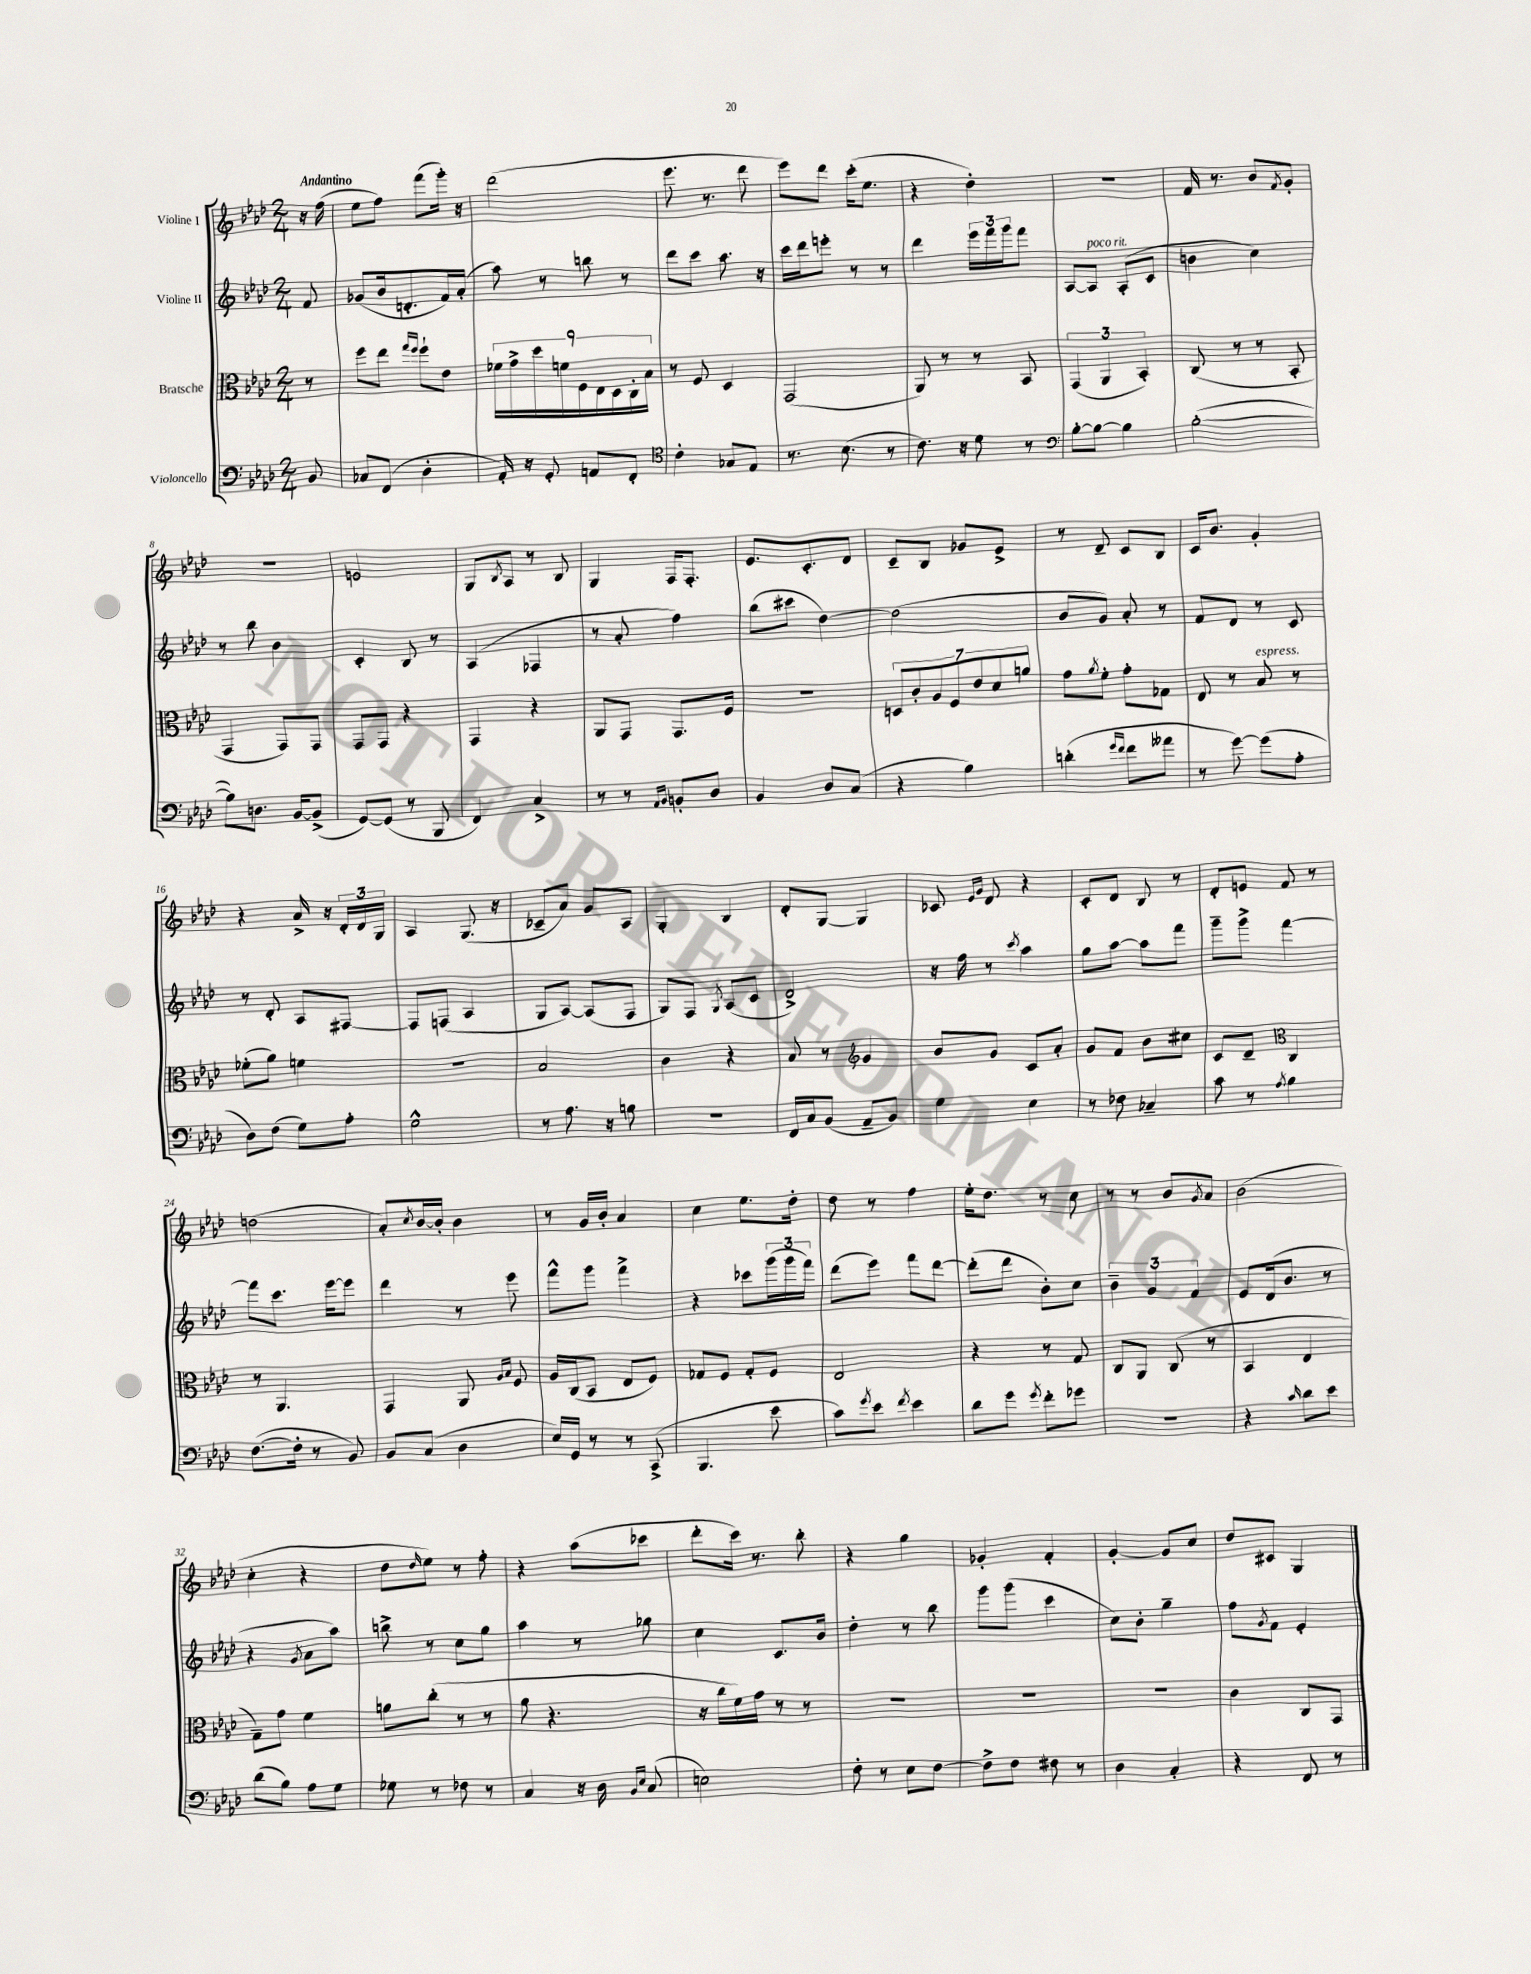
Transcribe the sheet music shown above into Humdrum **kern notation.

**kern	**kern	**kern	**kern
*staff4	*staff3	*staff2	*staff1
*clefF4	*clefC3	*clefG2	*clefG2
*k[b-e-a-d-]	*k[b-e-a-d-]	*k[b-e-a-d-]	*k[b-e-a-d-]
*M2/4	*M2/4	*M2/4	*M2/4
8BB-	8r	8f	16r
.	.	.	(16ff
=	=	=	=
8C-	8ff	(8g-	8ee-
(8FF	8ee-	16b-	8ff)
.	.	8.d'	.
.	16qqgg	.	.
.	16qqff	.	.
4D-'	8ff`	.	(8fff
.	8e-	16f)	16ggg')
.	.	(16a-'	16r
=	=	=	=
16AA-')	18f-	8aa-)	(2ddd-
.	18g^	.	.
16r	.	.	.
.	18dd-	.	.
8GG'	.	8r	.
.	18f	.	.
.	18F	.	.
8AA	.	8bb	.
.	18E-	.	.
.	18D-	.	.
8FF'	.	8r	.
.	18C'	.	.
.	18B-	.	.
=	=	=	=
*clefC4	*	*	*
4c'	8r	8ddd-	8.eee-
.	8F	8ccc	.
.	.	.	8.r
8G-	4D-	8.aa-	.
8E-	.	.	8ddd-
.	.	16r	.
=	=	=	=
8.r	(2GG	16ccc	8eee-)
.	.	16ddd-	.
.	.	8eee'	8ddd-
(8.B-	.	.	.
.	.	8r	(16ccc'
.	.	.	8.ee-
8r	.	8r	.
=	=	=	=
8.c)	8AA-)	4ddd-	4r
.	8r	.	.
16r	.	.	.
8d-	8r	24eee-	4dd-')
.	.	24fff	.
.	.	24ggg	.
8r	8BB-	8fff	.
=	=	=	=
*clefF4	*	*	*
[8B-'	(6GG	[8A-	2r
8B-_	.	8A-]	.
.	6AA-	.	.
4B-]	.	(8A-'	.
.	6BB-')	.	.
.	.	8c	.
=	=	=	=
([2B-'	(8C	4b	16f
.	.	.	8.r
.	8r	.	.
.	8r	4cc)	8b-
.	.	.	8qf
.	8BB-'	.	8g'
=	=	=	=
8B-])	4GG	8r	2r
8.D	.	8bb-	.
.	8GG)	4b-	.
[16BB-	.	.	.
(8BB-^]	8GG	.	.
=	=	=	=
[8GG)	8GG	4c'	2e
(8GG]	8GG	.	.
8r	4r	8B-	.
8BBB-	.	8r	.
=	=	=	=
4FF)	4GG	(4A-	8G
.	.	.	8qB-
.	.	.	8A-
4C^	4r	4F-	8r
.	.	.	8B-
=	=	=	=
8r	8AA-	8r	4G
8r	8GG	8a-'	.
16qqAA-	.	.	.
16qqBB-	.	.	.
8BB'	8.GG	4ff)	16F
.	.	.	8.F'
8D-	.	.	.
.	16F	.	.
=	=	=	=
4BB-	2r	(8bb-	8.e-
.	.	8ccc#	.
.	.	.	8.c'
8D-	.	[4dd-)	.
(8C	.	.	8d-
=	=	=	=
4r	14D	(2dd-]	8c~
.	14c'	.	.
.	.	.	8B-
.	14A-	.	.
.	14F	.	.
4B-)	.	.	8g-
.	14e-	.	.
.	14d-	.	.
.	.	.	8e-^
.	14a	.	.
=	=	=	=
(4d'	8g	8b-	8r
.	8qa-	.	.
.	8f'	8g)	8d-~
16qqg	.	.	.
16qqf	.	.	.
8f	8g'	8a-'	8c
8a--	8G-	8r	8B-
=	=	=	=
8r	8E-	8f	16c
.	.	.	8.b-
[8g)	8r	8d-	.
(8g]	8B-	8r	4g'
8A-'	8r	8c	.
=	=	=	=
8D-)	(8f-'	8r	4r
(8F	8a-)	8d-'	.
8G)	4f	8A-	16a-^
.	.	.	16r
8A-'	.	[8F#	24d-'
.	.	.	24d-
.	.	.	24G
=	=	=	=
2G^^	2r	8F#]	4A-
.	.	(8F	.
.	.	4A-	(8.G
.	.	.	16r
=	=	=	=
8r	2B-	8G	8c-~
8.A-	.	[8A-)	8a-)
.	.	(8A-]	8g
16r	.	.	.
8B	.	8F	8A-
=	=	=	=
2r	4c	8G)	4G'
.	.	8F	.
.	.	8qG	.
.	4r	(8A-	4B-
.	.	8c	.
=	=	=	=
16FF	8B-	2d-^)	8d-'
16C	.	.	.
(8BB-	8r	.	[8G
*	*clefG2	*	*
8AA-~	4g	.	4G]
8BB-)	.	.	.
=	=	=	=
4G	8b-	16r	8c-
.	.	16ff	.
.	.	.	16qqe-
.	.	.	16qqg
.	8g	8r	8d-
.	.	8qccc	.
4E-	8c	4aa-	4r
.	8a-'	.	.
=	=	=	=
8r	8g	8gg	8c'
8F-	8f	[8aa-	8d-
4C-~	8b-	8aa-]	8B-
.	8cc#	8fff	8r
=	=	=	=
8c	8c	8ggg~	8d-'
8r	8d-~	8ggg^	8e
*	*clefC3	*	*
8qA-	.	.	.
4B-	4C	[4fff	8f
.	.	.	8r
=	=	=	=
([8.F	8r	8fff]	(2dd
.	4.AA-	8.ccc	.
16F']	.	.	.
8r	.	.	.
.	.	[16eee-	.
8BB-)	.	8eee-]	.
=	=	=	=
8BB-	4GG	4ddd-	8a-')
.	.	.	8qcc
(8C	.	.	[16b-
.	.	.	16b-']
4D-	8AA-	8r	4b-
.	16qqA-	.	.
.	16qqB-	.	.
.	8F	8eee-	.
=	=	=	=
16E-)	16A-	8fff^^	8r
16GG	(16C	.	.
8r	8BB-	8ggg	16g
.	.	.	16b-'
8r	8E-	4fff^	4a-
(8CC^	8F)	.	.
=	=	=	=
4.BBB-	8G-	4r	4cc
.	8F	.	.
.	8G-'	8ccc-	8.ee-
8e-	8F	(24ggg	.
.	.	24ggg	.
.	.	.	16dd-'
.	.	24fff)	.
=	=	=	=
8c)	2E-	(8ddd-	8dd-
8qg	.	.	.
8e-	.	8eee-)	8r
8qf	.	.	.
4e-	.	8fff	4ff
.	.	[8ddd-	.
=	=	=	=
8d-	4r	(8ddd-']	16ee-'
.	.	.	8.dd-
8g	.	8ddd-	.
8qg	.	.	.
8f'	8r	8b-')	8r
8g-	8G	8cc	8cc
=	=	=	=
2r	8C	6b-~	8r
.	8AA-	.	8r
.	.	6g	.
.	(8C	.	8b-
.	.	6f	.
.	.	.	8qg
.	8r	.	8a-
=	=	=	=
4r	4BB-	8e-	(2b-
.	.	(16d-	.
.	.	8.b-	.
16qqc	.	.	.
8d-	4E-	.	.
8e-	.	8r	.
=	=	=	=
(8d-	8G~)	4r	4cc'
8B-)	8g	.	.
.	.	8qg	.
8A-	4f	8a-	4r
8G	.	8aa-)	.
=	=	=	=
8G-	8a	8bb^	8dd-
.	.	.	16qqdd-
8r	(8cc'	8r	8ee-)
8F-	8r	8cc	8r
8r	8r	8gg	8ff'
=	=	=	=
4C	8a-	4aa-	4r
.	4.r	.	.
16r	.	8r	(8aa-
16D-	.	.	.
16qqBB-	.	.	.
16qqE-	.	.	.
(8C	.	8gg-	8ccc-
=	=	=	=
2E)	16r	4cc	8ddd-'
.	16cc	.	.
.	16f)	.	16ccc)
.	16g	.	8.r
.	8r	8.c	.
.	8r	.	8bb-'
.	.	16b-	.
=	=	=	=
8F'	2r	4dd-'	4r
8r	.	.	.
8E-	.	8r	4gg
[8F	.	8bb-	.
=	=	=	=
8F^]	2r	8ggg	4g-'
8F	.	(8ggg	.
8F#	.	4ccc	4f'
8r	.	.	.
=	=	=	=
4D-	2r	8cc)	[4g'
.	.	8b-'	.
4C'	.	4gg~	8g]
.	.	.	8cc
=	=	=	=
4r	4c	8ff	8dd-
.	.	8qg	.
.	.	8f	8c#
8FF	8C	4e-'	4G
8r	8GG	.	.
==	==	==	==
*-	*-	*-	*-
